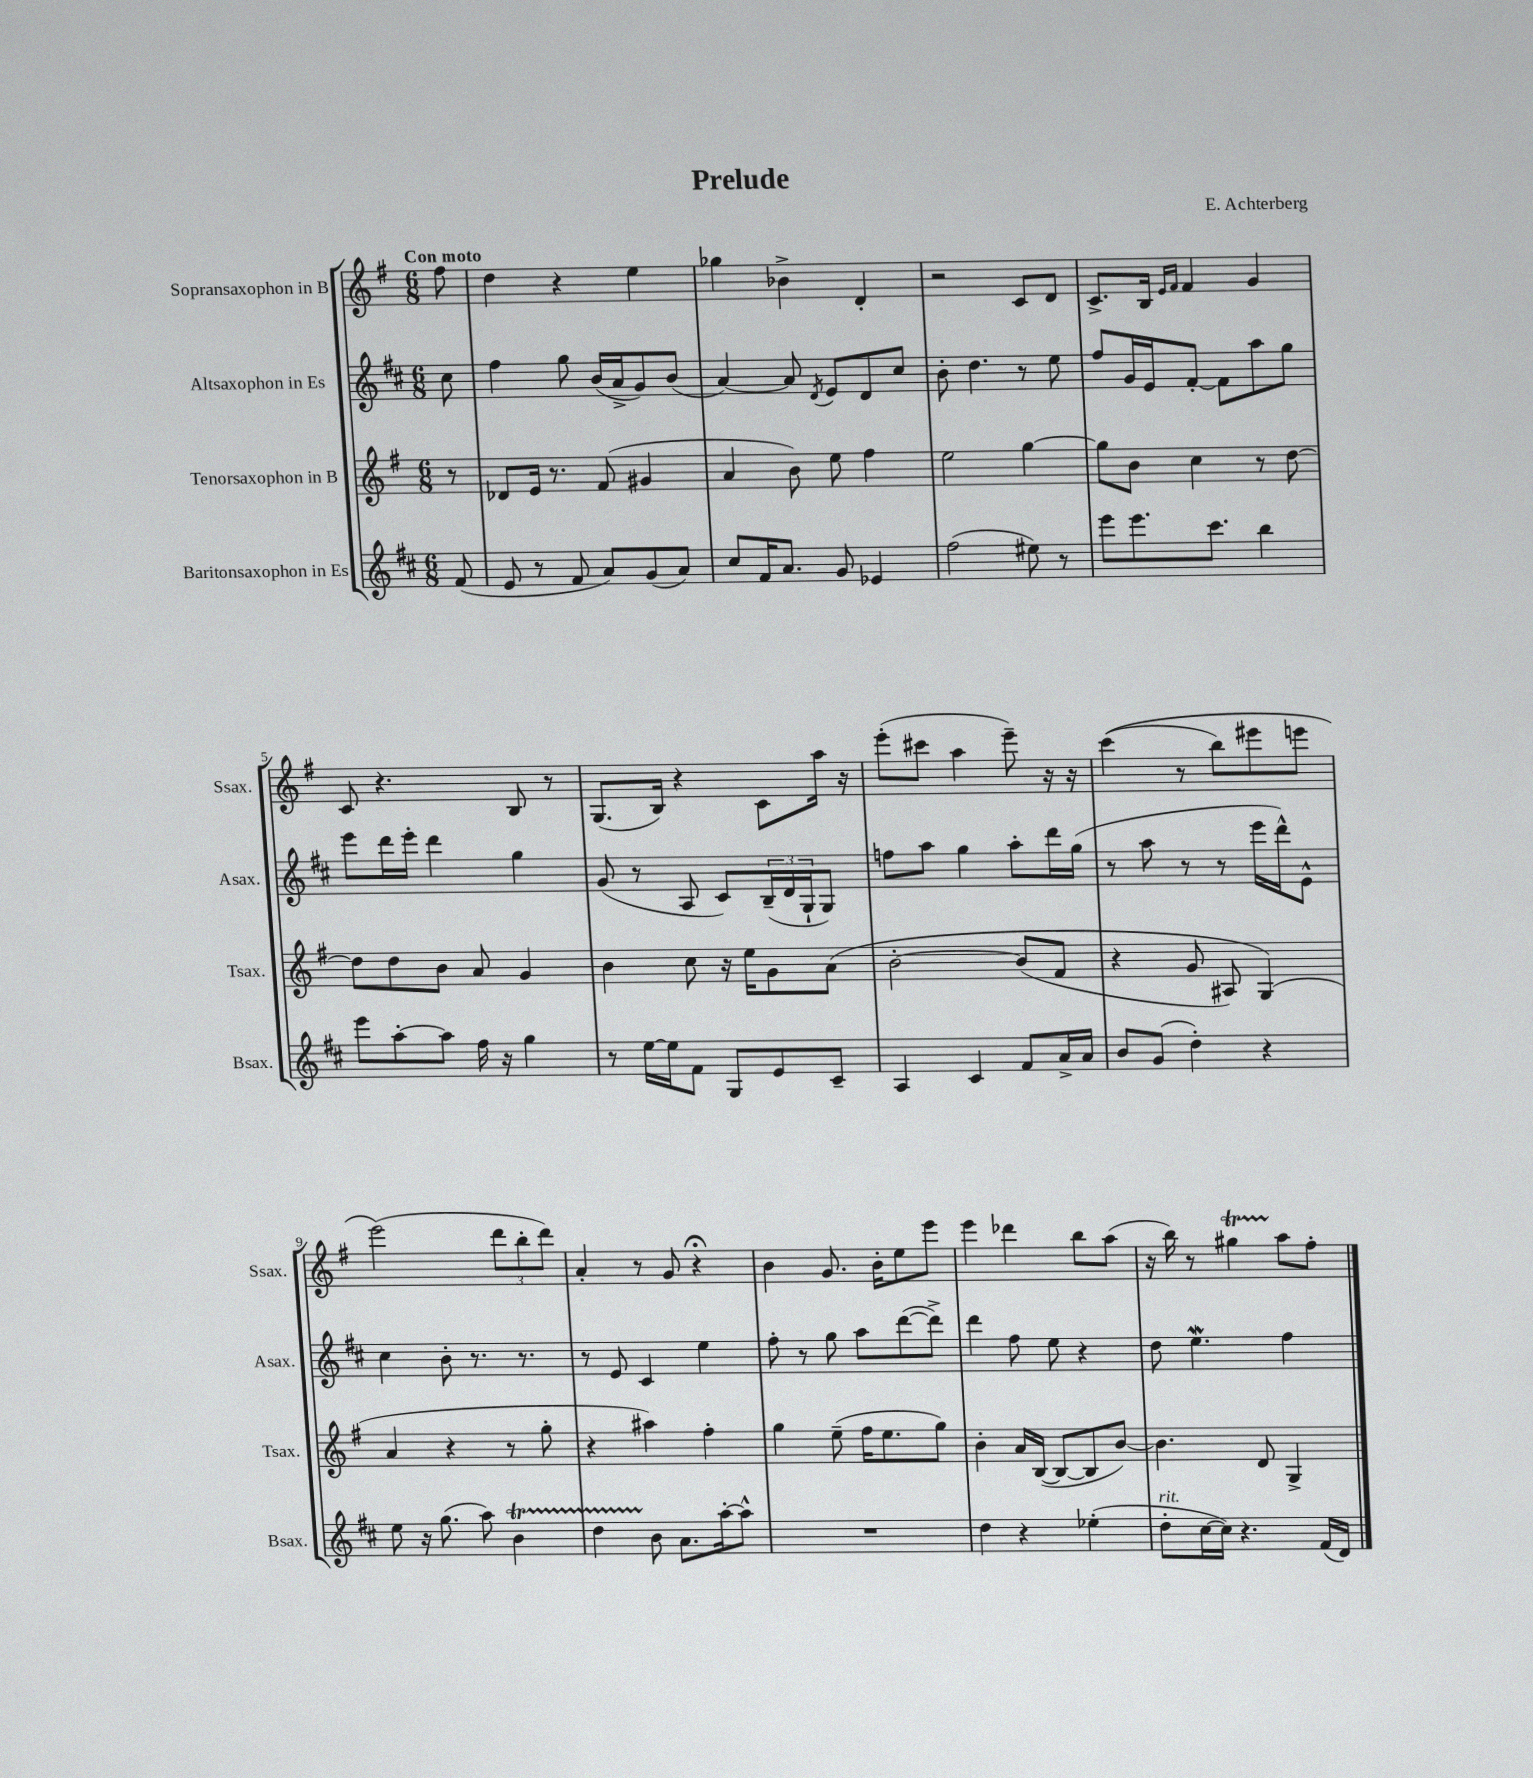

**kern	**kern	**kern	**kern
*staff4	*staff3	*staff2	*staff1
*clefG2	*clefG2	*clefG2	*clefG2
*k[f#c#]	*k[f#]	*k[f#c#]	*k[f#]
*M6/8	*M6/8	*M6/8	*M6/8
(8f#/	8r	8cc#\	8ff#\
=	=	=	=
8e/	8d-/L	4ff#\	4dd\
8r	16e/Jk	.	.
.	8.r	.	.
8f#/	.	8gg\	4r
8a/L)	(8f#/	(16b/LL	.
.	.	16a^/J	.
(8g/	4g#/	8g/)	4ee\
8a/J)	.	(8b/J	.
=	=	=	=
8cc#/L	4a/	[4a/)	4gg-\
16f#/K	.	.	.
8.a/J	.	.	.
.	8b\)	8a/]	4b-^\
.	.	8qd/	.
8g/	8ee\	8e/L	.
4e-/	4ff#\	8d/	4d'/
.	.	8cc#/J	.
=	=	=	=
(2ff#\	2ee\	8b'\	2r
.	.	4.dd\	.
8ee#\)	[4gg\	8r	8c/L
8r	.	8ee\	8d/J
=	=	=	=
8eee\L	8gg\]L	8ff#/L	8.c^/L
8.eee\	8b\J	16g/L	.
.	.	16e/J	16B/Jk
.	.	.	16qqe/LL
.	.	.	16qqf#/JJ
.	4cc\	[8f#'/J	4f#/
8.ccc#\J	.	.	.
.	.	8f#\]L	.
4bb\	8r	8aa\	4g/
.	[8dd\	8gg\J	.
=	=	=	=
8eee\L	8dd\]L	8eee\L	8c/
[8aa'\	8dd\	16ddd\L	4.r
.	.	16eee'\JJ	.
8aa\]J	8b\J	4ddd\	.
16ff#\	8a/	.	.
16r	.	.	.
4gg\	4g/	4gg\	8B/
.	.	.	8r
=	=	=	=
8r	4b\	(8g/	(8.G/L
[16ee\LL	.	8r	.
16ee\]J	.	.	16B/Jk)
8f#\J	8cc\	8A/	4r
8G/L	16r	8c#/L)	.
.	16ee\LK	.	.
8e/	8g\	(24B~/L	8c\L
.	.	24d/	.
.	.	24G`/J	.
8c#~/J	&(8a\J	8G/J)	16aa\Jk
.	.	.	16r
=	=	=	=
4A/	[2b'\	8ff\L	(8eee'\L
.	.	8aa\J	8ccc#\J
4c#/	.	4gg\	4aa\
8f#/L	(8b/]L	8aa'\L	8eee~\)
16a^/L	8f#/J	16ddd\L	16r
16a/JJ	.	(16gg\JJ	16r
=	=	=	=
8b/L	4r	8r	&((4ccc\
(8g/J	.	8aa\	.
4dd'\)	8g/	8r	8r
.	8A#/)	8r	8bb\L)
4r	(4G/&)	16eee\LL	8eee#\
.	.	16ddd^^\J)	.
.	.	8e^^\J	8eee\J
=	=	=	=
8ee\	4a/	4cc#\	(2eee\&)
16r	.	.	.
(8.gg\	.	.	.
.	4r	8b'\	.
8aa\)	.	8.r	.
4b\	8r	.	12ddd\L
.	.	8.r	.
.	.	.	12bb'\
.	8gg'\	.	.
.	.	.	12ddd\J)
=	=	=	=
4dd\	4r	8r	4a'/
.	.	8e/	.
8b\	4aa#\)	4c#/	8r
8.a\L	.	.	8g/
.	4ff#'\	4ee\	4r;
[16aa'\k	.	.	.
8aa^^\]J	.	.	.
=	=	=	=
2.r	4gg\	8ff#'\	4b\
.	.	8r	.
.	(8ee~\	8gg\	8.g/
.	16ff#\LK	8aa\L	.
.	8.ee\	.	16b'\LK
.	.	([8ddd\	8ee\
.	8gg\J)	8ddd^\]J)	8eee\J
=	=	=	=
4dd\	4b'\	4ddd\	4eee\
4r	16a/LL	8ff#\	4ddd-\
.	([16B/JJ	.	.
.	8B/_L	8ee\	.
(4ee-'\	8B/]	4r	8bb\L
.	[8b/J)	.	(8aa\J
=	=	=	=
8dd'\L	4.b\]	8dd\	16r
.	.	.	16bb\)
[16cc#\L	.	4.ee\	8r
16cc#\]JJ)	.	.	.
4.r	.	.	4gg#\
.	8d/	.	.
.	4G^/	4ff#\	8aa\L
(16f#/LL	.	.	8ff#'\J
16d/JJ)	.	.	.
==	==	==	==
*-	*-	*-	*-
